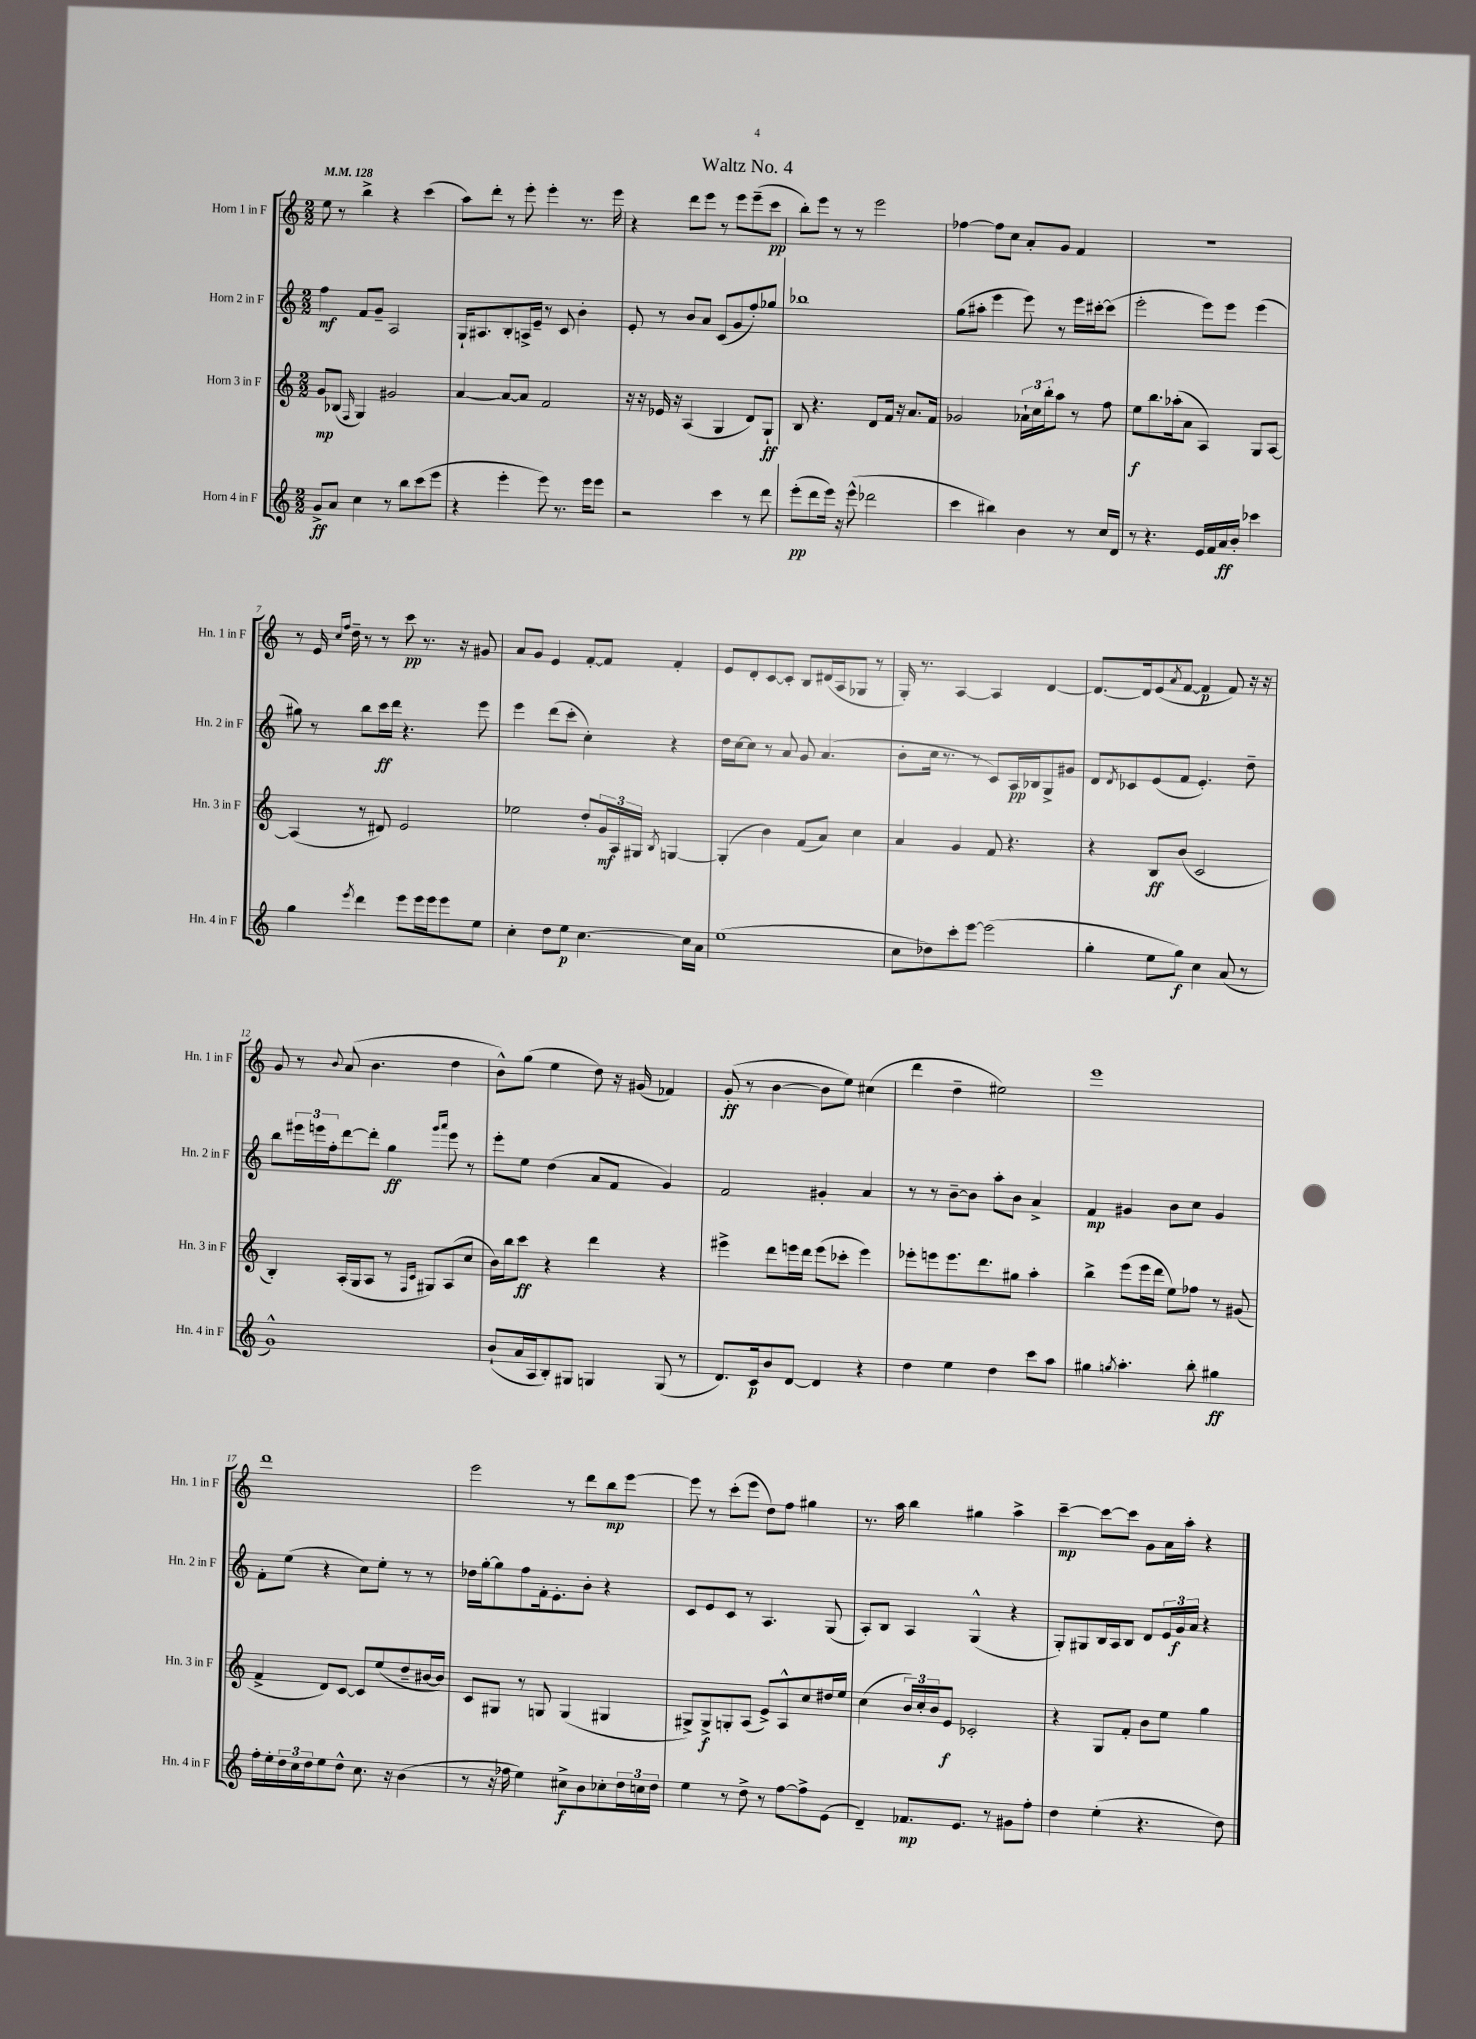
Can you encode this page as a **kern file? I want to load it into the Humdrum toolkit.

**kern	**dynam	**kern	**dynam	**kern	**dynam	**kern	**dynam
*part4	*part4	*part3	*part3	*part2	*part2	*part1	*part1
*staff4	*staff4	*staff3	*staff3	*staff2	*staff2	*staff1	*staff1
*I"Horn 4 in F	*	*I"Horn 3 in F	*	*I"Horn 2 in F	*	*I"Horn 1 in F	*
*I'Hn. 4 in F	*	*I'Hn. 3 in F	*	*I'Hn. 2 in F	*	*I'Hn. 1 in F	*
*clefG2	*	*clefG2	*	*clefG2	*	*clefG2	*
*k[]	*	*k[]	*	*k[]	*	*k[]	*
*M2/2	*	*M2/2	*	*M2/2	*	*M2/2	*
*MM128	*	*MM128	*	*MM128	*	*MM128	*
=1	=1	=1	=1	=1	=1	=1	=1
8g^/L	ff	8g/L	mp	4ff\	mf	8ee\	.
8a/J	.	(8B-X/J	.	.	.	8r	.
.	.	16qqF/	.	.	.	.	.
4cc\	.	4G/)	.	8f/L	.	4bb^\	.
.	.	.	.	8g~/J	.	.	.
8r	.	2g#X/	.	2A/	.	4r	.
8bb\L	.	.	.	.	.	.	.
(8ccc\	.	.	.	.	.	(4ccc\	.
8eee\J	.	.	.	.	.	.	.
=2	=2	=2	=2	=2	=2	=2	=2
4r	.	[4a/	.	16G`/KL	.	8aa\L)	.
.	.	.	.	8.A#X/	.	.	.
.	.	.	.	.	.	8ddd'\J	.
4eee'\	.	8a/L_	.	8B'/	.	8r	.
.	.	8a/J]	.	16An^/L	.	8eee'\	.
.	.	.	.	16e~/JJ	.	.	.
8eee\)	.	2f/	.	8r	.	4eee'\	.
8.r	.	.	.	8c/	.	.	.
.	.	.	.	4b'\	.	8.r	.
16eee\KL	.	.	.	.	.	.	.
8eee\J	.	.	.	.	.	.	.
.	.	.	.	.	.	16eee\	.
=3	=3	=3	=3	=3	=3	=3	=3
2r	.	16r	.	8e'/	.	4r	.
.	.	16r	.	.	.	.	.
.	.	16e-X/	.	8r	.	.	.
.	.	16r	.	.	.	.	.
.	.	(4A/	.	8b/L	.	8ddd\L	.
.	.	.	.	8a/J	.	8eee\J	.
4ccc\	.	4G/	.	(8c/L	.	8r	.
.	.	.	.	8g/	.	8eee\L	.
8r	.	8d/L)	.	8ff'/)	.	(8eee~\	.
8ddd\	.	8G`/J	ff	8gg-X/J	.	8ccc\J	pp
=4	=4	=4	=4	=4	=4	=4	=4
(8eee'\L	pp	8B/	.	1bb-X	.	8bb'\L)	.
8ddd\	.	4.r	.	.	.	8eee\J	.
16eee\Jk)	.	.	.	.	.	8r	.
16r	.	.	.	.	.	.	.
(8eee^^\	.	.	.	.	.	8r	.
2ddd-X\	.	8d/L	.	.	.	2eee\	.
.	.	16f/Jk	.	.	.	.	.
.	.	16r	.	.	.	.	.
.	.	8.a/L	.	.	.	.	.
.	.	16f/Jk	.	.	.	.	.
=5	=5	=5	=5	=5	=5	=5	=5
4ccc\	.	2g-X/	.	(8gg\L	.	[4ff-X\	.
.	.	.	.	8aa#X'\J	.	.	.
4bb#X\)	.	.	.	4eee\	.	8ff-\L]	.
.	.	.	.	.	.	8cc\J	.
4b\	.	24a-X`\LL	.	8eee\)	.	8a'/L	.
.	.	24cc\	.	.	.	.	.
.	.	24bb'\J	.	.	.	.	.
.	.	8aa\J	.	8r	.	8g/J	.
8r	.	8r	.	16eee\LL	.	4f/	.
.	.	.	.	[16ccc#X'\J	.	.	.
16cc/LL	.	8ff\	.	(8ccc#\J]	.	.	.
16d/JJ	.	.	.	.	.	.	.
=6	=6	=6	=6	=6	=6	=6	=6
8r	.	8ee\L	f	2eee'\	.	1r	.
4.r	.	8.bb\	.	.	.	.	.
.	.	(16aa-X'\k	.	.	.	.	.
.	.	8a\J	.	.	.	.	.
16e/LL	.	4A/)	.	8eee\L)	.	.	.
16f/	.	.	.	.	.	.	.
16a/	ff	.	.	8eee\J	.	.	.
16b'/JJ	.	.	.	.	.	.	.
4ccc-X\	.	8G/L	.	(4eee\	.	.	.
.	.	[8A/J	.	.	.	.	.
!!LO:LB:g=z
=7	=7	=7	=7	=7	=7	=7	=7
4gg\	.	(4A/]	.	8gg#X\)	.	8r	.
.	.	.	.	8r	.	16e/	.
.	.	.	.	.	.	16qqcc/LL	.
.	.	.	.	.	.	16qqff/JJ	.
.	.	.	.	.	.	16dd~\	.
8qeee/	.	.	.	.	.	.	.
4ddd\	.	8r	.	8bb\L	.	8r	.
.	.	8d#X/)	.	16ccc\L	ff	8r	.
.	.	.	.	16ddd\JJ	.	.	.
8eee\L	.	2e/	.	4.r	.	8ccc\	pp
16eee\L	.	.	.	.	.	8.r	.
16eee\J	.	.	.	.	.	.	.
8eee\	.	.	.	.	.	.	.
.	.	.	.	.	.	16r	.
8ee\J	.	.	.	8eee\	.	8g#X/	.
=8	=8	=8	=8	=8	=8	=8	=8
4cc'\	.	2ee-X\	.	4eee\	.	8a/L	.
.	.	.	.	.	.	8g/J	.
8dd\L	.	.	.	(8ddd\L	.	4e/	.
8ee\J	p	.	.	8ccc'\J	.	.	.
[4.cc\	.	8dd'/L	.	4cc'\)	.	[8f'/L	.
.	.	24g/L	mf	.	.	8f/J]	.
.	.	24A/	.	.	.	.	.
.	.	24G#X/JJ	.	.	.	.	.
.	.	8qB/	.	.	.	.	.
.	.	[4Gn/	.	4r	.	4f'/	.
16cc\LL]	.	.	.	.	.	.	.
16a\JJ	.	.	.	.	.	.	.
=9	=9	=9	=9	=9	=9	=9	=9
(1ee	.	(4G'/]	.	16dd\LL	.	8e/L	.
.	.	.	.	[16cc\J	.	.	.
.	.	.	.	8cc\J]	.	8d'/	.
.	.	4b\)	.	8r	.	[8c/	.
.	.	.	.	8a/	.	8c'/J]	.
.	.	(8f/L	.	8g/	.	8B/L	.
.	.	8a/J)	.	(4.a/	.	(16d#X/L	.
.	.	.	.	.	.	16A/J	.
.	.	4cc\	.	.	.	8G-X/J	.
.	.	.	.	.	.	8r	.
=10	=10	=10	=10	=10	=10	=10	=10
8cc\L	.	4a/	.	8b'\L	.	16G'/)	.
.	.	.	.	.	.	8.r	.
8dd-X\)	.	.	.	16cc\Jk	.	.	.
.	.	.	.	8.r	.	.	.
8ccc'\	.	4g/	.	.	.	[4A/	.
[8eee\J	.	.	.	8r	.	.	.
(2eee\]	.	8f/	.	8c/L)	.	4A/]	.
.	.	4.r	.	16A/L	pp	.	.
.	.	.	.	16B-X/J	.	.	.
.	.	.	.	8G^/	.	[4d/	.
.	.	.	.	8g#X/J	.	.	.
=11	=11	=11	=11	=11	=11	=11	=11
4gg'\	.	4r	.	8d/L	.	8.d/L_	.
.	.	.	.	8qd/	.	.	.
.	.	.	.	8c-X/	.	.	.
.	.	.	.	.	.	16d/k]	.
8ee\L	.	8B/L	ff	(8e/	.	(8e/	.
.	.	.	.	.	.	8qa/	.
8gg\J)	f	(8b/J	.	8f/J	.	[8f/J	.
4cc\	.	2c/	.	4.e'/)	.	4f/]	p
(8a/	.	.	.	.	.	8f/)	.
8r	.	.	.	8dd~\	.	16r	.
.	.	.	.	.	.	16r	.
!!LO:LB:g=z
=12	=12	=12	=12	=12	=12	=12	=12
1g^^)	.	4B'/)	.	8bb\L	.	8g/	.
.	.	.	.	24eee#X\L	.	8r	.
.	.	.	.	24eeen\	.	.	.
.	.	.	.	24ff'\J	.	.	.
.	.	.	.	.	.	8qqb/	.
.	.	(16A'/LL	.	[8ddd\	.	(8a/	.
.	.	16G/J	.	.	.	.	.
.	.	8A/J	.	8ddd'\J]	.	4.b\	.
.	.	8r	.	4gg\	ff	.	.
.	.	16qqF/LL	.	.	.	.	.
.	.	16qqc/JJ	.	.	.	.	.
.	.	8G#X/L)	.	.	.	.	.
.	.	.	.	16qqggg/LL	.	.	.
.	.	.	.	16qqaaa/JJ	.	.	.
.	.	(8A/	.	8eee\	.	4dd\	.
.	.	8cc/J	.	8r	.	.	.
=13	=13	=13	=13	=13	=13	=13	=13
(8b`/L	.	16b\LL)	.	8eee'\L	.	8b^^\L)	.
.	.	16bb\J	.	.	.	.	.
16a/L	.	8ccc\J	ff	8ee\J	.	(8gg\J	.
16A/J	.	.	.	.	.	.	.
8B'/)	.	4r	.	(4dd\	.	4ee\	.
8G#X/J	.	.	.	.	.	.	.
4Gn/	.	4ddd\	.	8a/L	.	8dd\)	.
.	.	.	.	8f/J	.	16r	.
.	.	.	.	.	.	(16g#X/	.
(8G/	.	4r	.	4g/)	.	4f-X/)	.
8r	.	.	.	.	.	.	.
=14	=14	=14	=14	=14	=14	=14	=14
8.d/L)	.	4eee#X^\	.	2f/	.	(8g'/	ff
.	.	.	.	.	.	8r	.
16c/k	p	.	.	.	.	.	.
8b/	.	8ddd\L	.	.	.	[4b\	.
[8d/J	.	16eeen\L	.	.	.	.	.
.	.	16ddd\JJ	.	.	.	.	.
4d/]	.	(8eee\L	.	4g#X'/	.	8b\L]	.
.	.	8ccc-X'\J	.	.	.	8ee\J)	.
4r	.	4eee\)	.	4a/	.	(4cc#X\	.
=15	=15	=15	=15	=15	=15	=15	=15
4dd\	.	8eee-X'\L	.	8r	.	4ddd\	.
.	.	8eeen\	.	8r	.	.	.
4ee\	.	8.eee\	.	[8b~\L	.	4dd~\	.
.	.	.	.	8b\J]	.	.	.
.	.	8.ddd\	.	.	.	.	.
4dd\	.	.	.	8aa'\L	.	2ee#X\)	.
.	.	8gg#X\J	.	8b\J	.	.	.
8ccc\L	.	4aa'\	.	4a^/	.	.	.
8aa\J	.	.	.	.	.	.	.
=16	=16	=16	=16	=16	=16	=16	=16
4gg#X\	.	4bb^\	.	4f/	mp	1eee	.
8qggn/	.	.	.	.	.	.	.
4.aa'\	.	(8eee\L	.	4g#X/	.	.	.
.	.	16eee\L	.	.	.	.	.
.	.	16ddd\JJ	.	.	.	.	.
.	.	8ee\L)	.	8b\L	.	.	.
8bb'\	.	8ff-X\J	.	8cc\J	.	.	.
4gg#X\	ff	8r	.	4g#/	.	.	.
.	.	(8g#X/	.	.	.	.	.
!!LO:LB:g=z
=17	=17	=17	=17	=17	=17	=17	=17
16ff'\LL	.	4f^/	.	8f'\L	.	1ddd	.
16ee'\	.	.	.	.	.	.	.
24dd\	.	.	.	(8ee\J	.	.	.
24cc\	.	.	.	.	.	.	.
24dd\J	.	.	.	.	.	.	.
8ee\	.	8d/L)	.	4r	.	.	.
8dd^^\J	.	[8c/J	.	.	.	.	.
8.cc\	.	8c/L]	.	8cc\L)	.	.	.
.	.	(8ee/	.	8ee'\J	.	.	.
16r	.	.	.	.	.	.	.
(4b\	.	8dd~/	.	8r	.	.	.
.	.	[16b#X/L	.	8r	.	.	.
.	.	16b#/JJ])	.	.	.	.	.
=18	=18	=18	=18	=18	=18	=18	=18
8r	.	8c/L	.	16dd-X\LL	.	2eee\	.
.	.	.	.	[16gg'\J	.	.	.
16r	.	8G#X/J	.	8gg\]	.	.	.
16ff-X\	.	.	.	.	.	.	.
4ee\)	.	8r	.	8ff\	.	.	.
.	.	8Gn/	.	16f'\k	.	.	.
.	.	.	.	8.e'\	.	.	.
8cc#X^\L	f	(4G/	.	.	.	8r	.
8b\	.	.	.	8b'\J	.	8ddd\L	.
8cc-X'\	.	4G#X/	.	4r	.	8bb\	mp
24dd\L	.	.	.	.	.	[8eee\J	.
24ccn\	.	.	.	.	.	.	.
24dd\JJ	.	.	.	.	.	.	.
=19	=19	=19	=19	=19	=19	=19	=19
4ee\	.	8G#X^/L)	.	8c/L	.	8eee\]	.
.	.	8G#^/	f	8e/	.	8r	.
8r	.	8Gn'/	.	8c/J	.	(8ccc'\L	.
8dd^\	.	(8A/J	.	8r	.	8eee\J	.
8r	.	8e^/L)	.	4.A/	.	8dd\L)	.
[8ff\L	.	8A^^/	.	.	.	8ff\J	.
8ff^\]	.	8cc/	.	.	.	4gg#X\	.
(8e\J	.	16dd#X/L	.	(8G/	.	.	.
.	.	16ee/JJ	.	.	.	.	.
=20	=20	=20	=20	=20	=20	=20	=20
4d~/)	.	(4cc\	.	8A'/L)	.	8.r	.
.	.	.	.	8B/J	.	.	.
.	.	.	.	.	.	16aa\	.
8.f-X/L	mp	24b/LL)	.	4A/	.	4bb\	.
.	.	24cc'/	.	.	.	.	.
.	.	24b/J	.	.	.	.	.
.	.	8e/J	f	.	.	.	.
8.e/J	.	.	.	.	.	.	.
.	.	2c-X'/	.	(4G^^/	.	4gg#X\	.
8r	.	.	.	.	.	.	.
8g#X\L	.	.	.	4r	.	4aa^\	.
8ff'\J	.	.	.	.	.	.	.
=21	=21	=21	=21	=21	=21	=21	=21
4dd\	.	4r	.	8G'/L)	.	[4ccc~\	mp
.	.	.	.	8G#X/	.	.	.
(4ee'\	.	8G/L	.	16B/L	.	8ccc\L_	.
.	.	.	.	16A/J	.	.	.
.	.	8f'/J	.	8B/J	.	8ccc\J]	.
4.r	.	8b\L	.	8d/L	.	8g\L	.
.	.	8ee\J	.	24e/L	.	16a\L	.
.	.	.	.	24g/	f	.	.
.	.	.	.	.	.	16aa'\JJ	.
.	.	.	.	24a/JJ	.	.	.
.	.	4gg\	.	4r	.	4r	.
8dd\)	.	.	.	.	.	.	.
==	==	==	==	==	==	==	==
*-	*-	*-	*-	*-	*-	*-	*-
